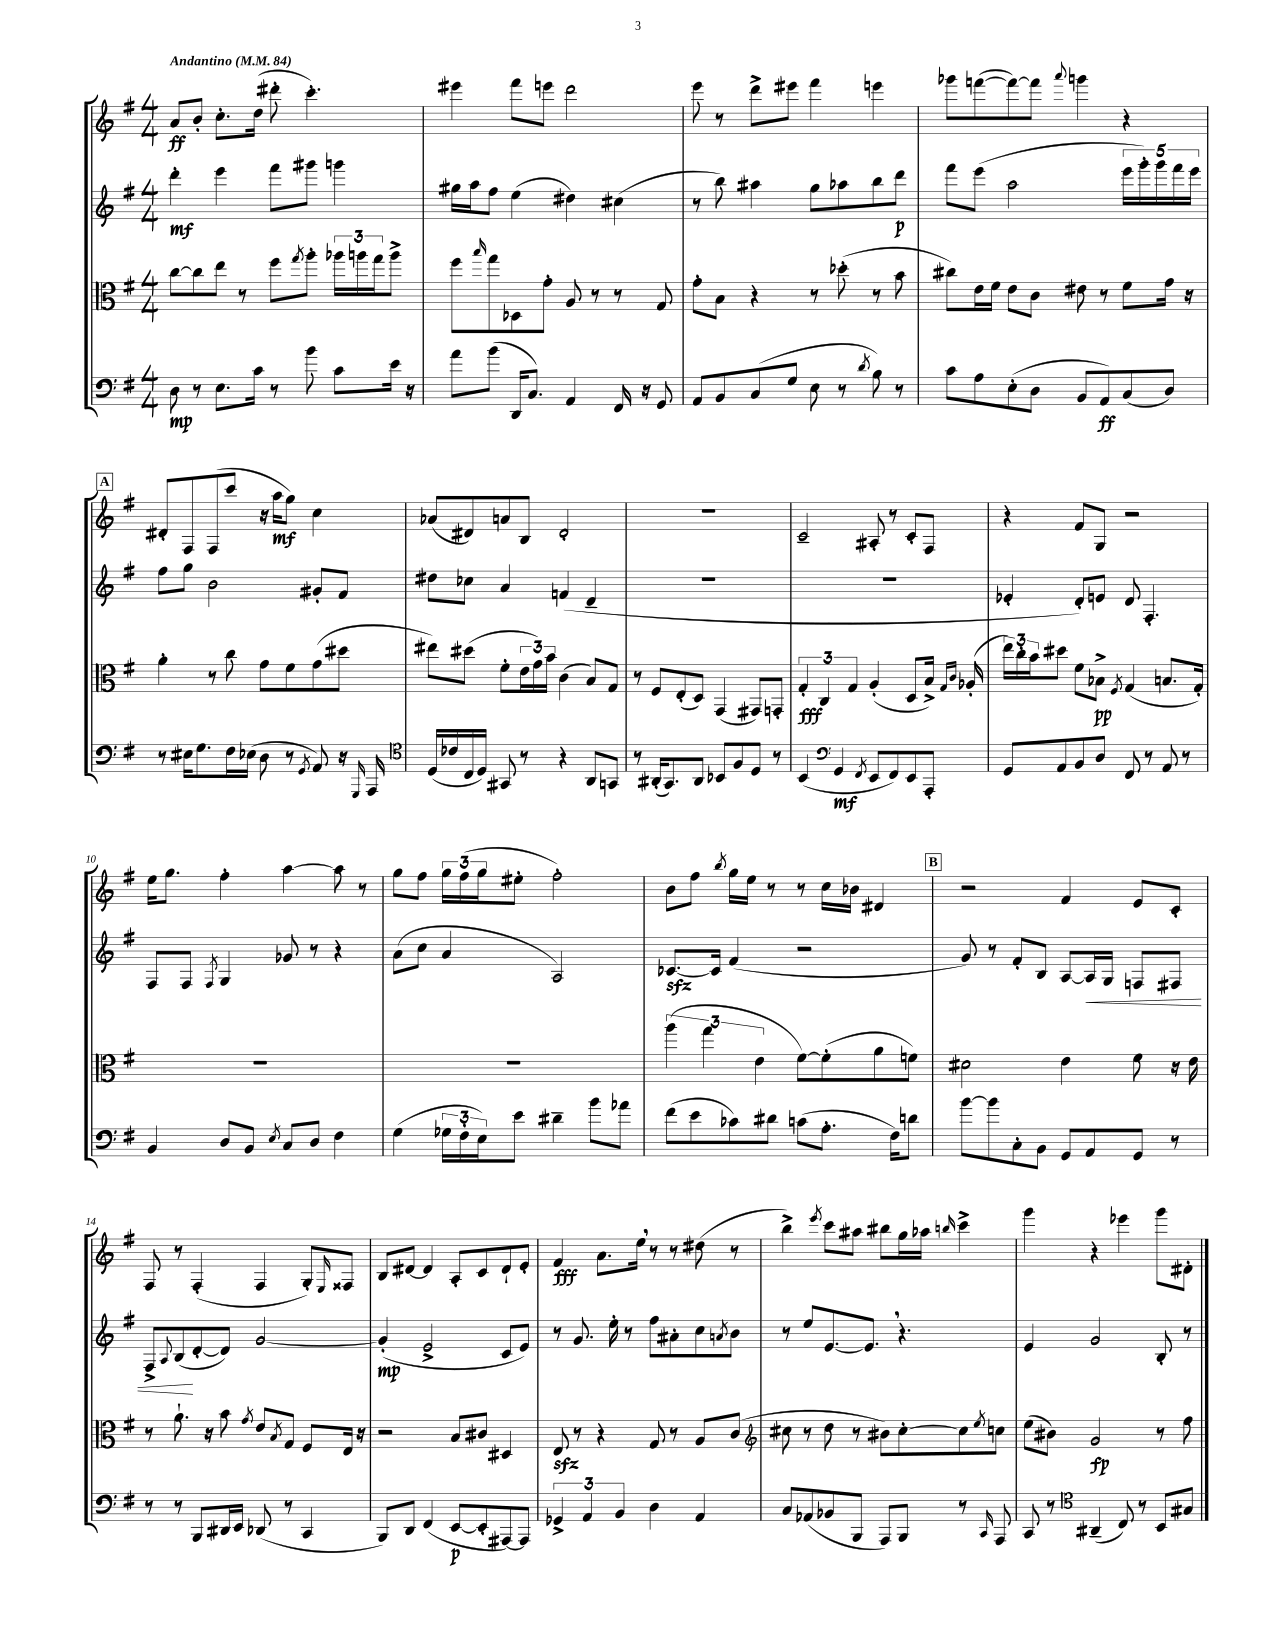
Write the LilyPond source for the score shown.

<<
\new StaffGroup <<
\new Staff = "s0" {
    \clef treble \key g \major \numericTimeSignature \time 4/4 \tempo "Andantino" 4 = 84
    a'8\ff b'8-. c''8.-. d''16( dis'''8-. c'''4.-.) |
    eis'''4 fis'''8 e'''8 d'''2 |
    e'''8 r8 d'''8-> eis'''8 fis'''4 e'''4 |
    ges'''8 f'''8~( f'''8~) f'''8 \appoggiatura { a'''8 } g'''4 r4 |
    \mark \markup { \box "A" } dis'8-. fis8 fis8( c'''8 r16 a''16\mf g''8) c''4 |
    aes'8( dis'8) a'8 b8 dis'2-. |
    R1 |
    c'2-- ais8-. r8 c'8-. fis8 |
    r4 fis'8 g8 r2 |
    e''16 g''8. fis''4-. a''4~ a''8 r8 |
    g''8 fis''8 \tuplet 3/2 { g''16 fis''16( g''16 } eis''8-. fis''2-.) |
    b'8 fis''8 \acciaccatura { b''8 } g''16 e''16 r8 r8 c''16 bes'16 dis'4 |
    \mark \markup { \box "B" } r2 fis'4 e'8 c'8-. |
    fis8 r8 fis4-.( fis4 g8-.) \grace { e16 } fisis8 |
    b8 dis'8~ dis'4 a8-. c'8 dis'8-! e'8-. |
    fis'4\fff a'8. e''16 \breathe r8 r8 dis''8( r8 |
    b''4->) \acciaccatura { e'''8 } c'''8 ais''8 bis''8 g''16 aes''16 \grace { b''16 } c'''4-> |
    g'''4 r4 ees'''4 g'''8 dis'8-. \bar "|." |
}
\new Staff = "s1" {
    \clef treble \key g \major \numericTimeSignature \time 4/4
    d'''4-.\mf e'''4 fis'''8 gis'''8 g'''4 |
    gis''16 a''16 fis''8 e''4( dis''4) cis''4( |
    r8 b''8) ais''4 g''8 aes''8 b''8 d'''8\p |
    fis'''8 e'''8( a''2 \tuplet 5/4 { e'''16 g'''16-.) g'''16 fis'''16 e'''16 } |
    \mark \markup { \box "A" } fis''8 g''8 b'2 gis'8-. fis'8 |
    dis''8 ces''8 a'4 f'4( d'4-- |
    R1 |
    R1 |
    ees'4-. d'8-.) e'8 d'8 fis4.-. |
    fis8 fis8 \acciaccatura { fis8 } g4 ges'8 r8 r4 |
    a'8( c''8 a'4 a2) |
    ces'8.~\sfz ces'16 fis'4( r2 |
    \mark \markup { \box "B" } g'8) r8 fis'8-. b8 a8~ a16\< g16 f8 fis8 |
    fis8-> \appoggiatura { a8 } b8\!( d'8~-. d'8) g'2~ |
    g'4-.\mp( e'2-> c'8 e'8) |
    r8 g'8. e''16-. r8 fis''8 ais'8-. c''8 \acciaccatura { a'8 } b'8 |
    r8 e''8 e'8.~ e'8. \breathe r4. |
    e'4 g'2 b8-. r8 \bar "|." |
}
\new Staff = "s2" {
    \clef alto \key g \major \numericTimeSignature \time 4/4
    c''8~ c''8 e''8 r8 fis''8 \acciaccatura { g''8 } a''8-. \tuplet 3/2 { aes''16 a''16 g''16 } a''8-> |
    fis''8 \grace { b''16 } g''8 des8 g'8-. a8 r8 r8 g8 |
    g'8-. b8 r4 r8 des''8-.( r8 b'8 |
    cis''8) e'16 fis'16 e'8 c'8 eis'8 r8 fis'8 g'16 r16 |
    \mark \markup { \box "A" } a'4-. r8 c''8 g'8 fis'8 g'8( dis''8 |
    eis''8) dis''8( fis'8-. \tuplet 3/2 { e'16 g'16) b'16 } c'4( b8) g8 |
    r8 fis8 e8-.( d8) g,4( gis,8) g,8-. |
    \tuplet 3/2 { g4-.\fff c4 g4 } a4-.( d8 b16->) \grace { g16 c'16 } aes16-.( |
    \tuplet 3/2 { e''16) c''16-. b'16 } dis''8 fis'8 bes8->\pp \acciaccatura { fis8 } g4( b8. g16-.) |
    R1 |
    R1 |
    \tuplet 3/2 { a''4( g''4 e'4 } fis'8~) fis'8-.( a'8 f'8) |
    \mark \markup { \box "B" } dis'2 e'4 fis'8 r16 e'16 |
    r8 a'8.-! r16 b'8 \acciaccatura { g'8 } e'8 \acciaccatura { b8 } g8 fis8 e16 r16 |
    r2 b8 cis'8 dis4 |
    e8\sfz r8 r4 g8 r8 a8 c'8( |
    \clef treble cis''8 r8 d''8 r8 bis'8) cis''8~-. cis''8 \acciaccatura { e''8 } c''8 |
    e''8( bis'8) g'2\fp r8 fis''8 \bar "|." |
}
\new Staff = "s3" {
    \clef bass \key g \major \numericTimeSignature \time 4/4
    d8\mp r8 e8. c'16 r8 b'8 c'8 e'16 r16 |
    a'8 b'8( d,16 c8.) a,4 fis,16 r16 g,8 |
    a,8 b,8 c8( g8 e8 r8 \acciaccatura { d'8 } b8) r8 |
    c'8 a8 e8-.( d8 b,8 a,8\ff) c8( d8) |
    \mark \markup { \box "A" } r8 eis16 g8. fis16 ees16( d8 r8 \acciaccatura { g,8 } a,8) r16 \grace { g,,16 } a,,16 |
    \clef tenor d16( ces'16 c16 d16) gis,8 r8 r4 a,8 g,8 |
    r8 ais,16-.( g,8.) ais,8 bes,8 fis8 d8 r8 |
    b,4( \clef bass g,4\mf \acciaccatura { fis,8 } e,8 fis,8) e,8 a,,8-. |
    g,8 a,8 b,8 d8 fis,8 r8 a,8 r8 |
    b,4 d8 b,8 \acciaccatura { e8 } c8 d8 fis4 |
    g4( \tuplet 3/2 { ges16 fis16-. e16) } e'8 dis'4-- b'8 aes'8 |
    fis'8( e'8 ces'8) dis'8 c'8( a8.-. fis16) d'8 |
    \mark \markup { \box "B" } b'8~ b'8 c8-. b,8 g,8 a,8 g,8 r8 |
    r8 r8 b,,8 dis,16 e,16 des,8( r8 c,4 |
    b,,8) d,8 fis,4( e,8~\p e,8-. ais,,8~) ais,,8 |
    \tuplet 3/2 { ges,4-> a,4 b,4 } d4 a,4 |
    c8 aes,8( bes,8 b,,8 a,,8) b,,8 r8 \grace { c,16 } a,,8 |
    c,8 r8 \clef tenor ais,4--( c8) r8 b,8 gis8 \bar "|." |
}
>>
>>
